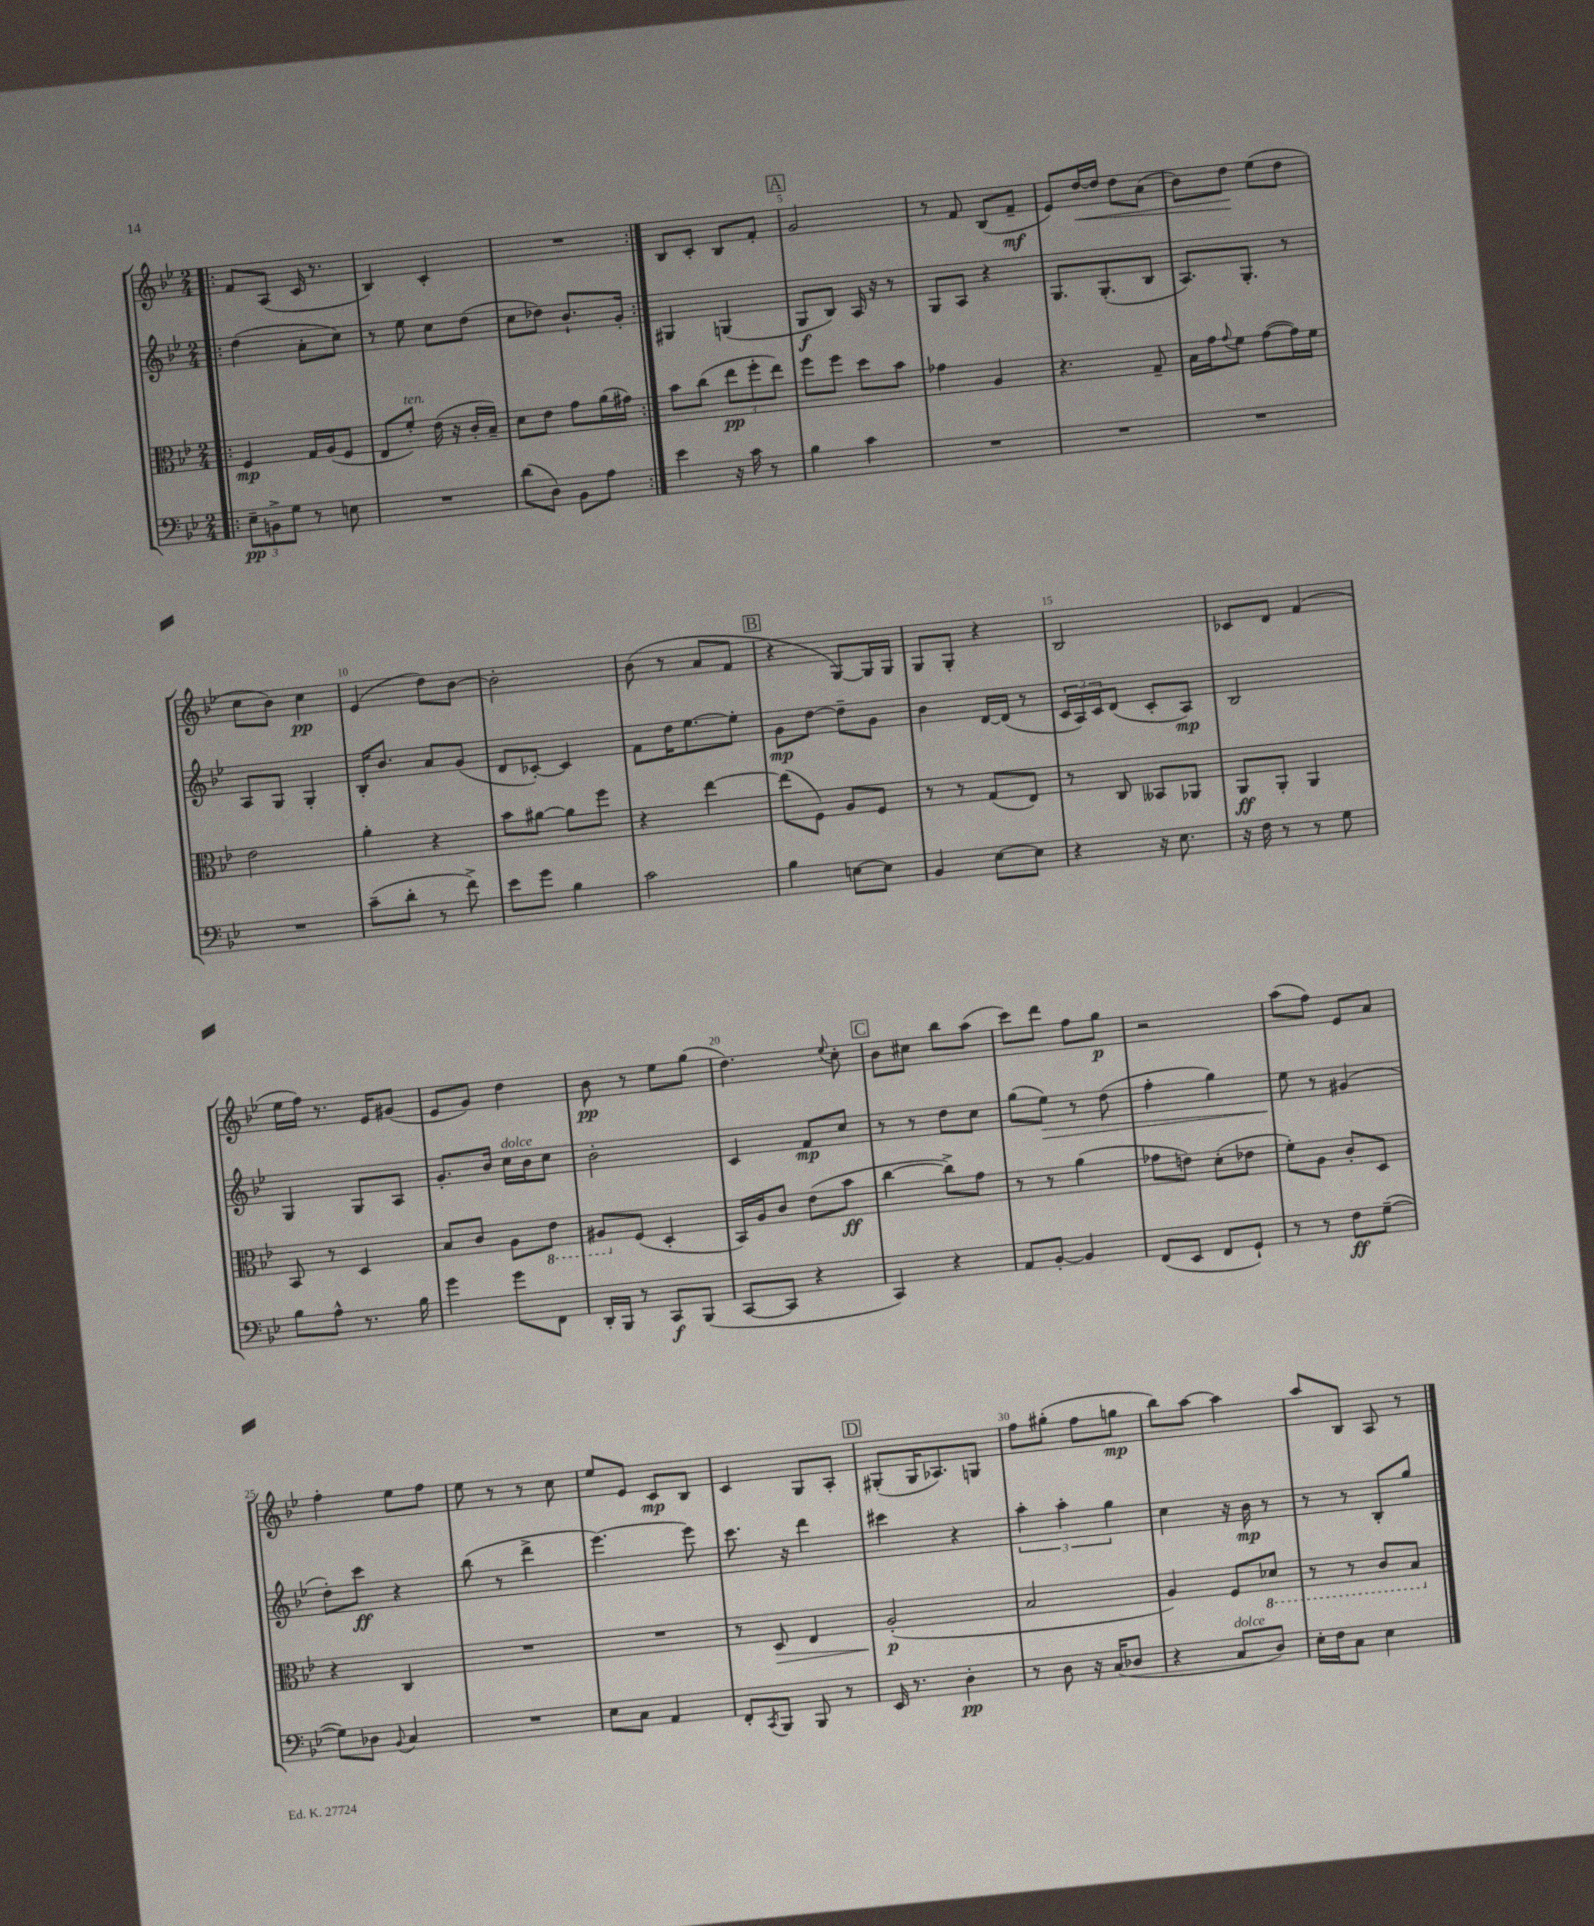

**kern	**dynam	**kern	**dynam	**kern	**dynam	**kern	**dynam
*part4	*part4	*part3	*part3	*part2	*part2	*part1	*part1
*staff4	*staff4	*staff3	*staff3	*staff2	*staff2	*staff1	*staff1
*clefF4	*	*clefC3	*	*clefG2	*	*clefG2	*
*k[b-e-]	*	*k[b-e-]	*	*k[b-e-]	*	*k[b-e-]	*
*M2/4	*	*M2/4	*	*M2/4	*	*M2/4	*
=1!|:	=1!|:	=1!|:	=1!|:	=1!|:	=1!|:	=1!|:	=1!|:
12E-~\L	pp	4F/	mp	(4dd\	.	8f/L	.
12BBn^\	.	.	.	.	.	.	.
.	.	.	.	.	.	(8A/J	.
12G\J	.	.	.	.	.	.	.
8r	.	16G/LL	.	8a'\L	.	16c/	.
.	.	(16A/J	.	.	.	8.r	.
8En\	.	8F/J	.	8cc\J)	.	.	.
=2	=2	=2	=2	=2	=2	=2	=2
2r	.	8E-/L	.	8r	.	4B-/)	.
!	!	!LO:TX:a:i:t=ten.	!	!	!	!	!
.	.	8f'/J)	.	8ee-\	.	.	.
.	.	(16e-\	.	8cc\L	.	4c'/	.
.	.	16r	.	.	.	.	.
.	.	16c'/LL	.	(8dd\J	.	.	.
.	.	16B-~/JJ)	.	.	.	.	.
=3	=3	=3	=3	=3	=3	=3	=3
(8d\L	.	8d\L	.	8cc\L	.	2r	.
8D\J)	.	8e-\J	.	8dd-X\J)	.	.	.
8BB-\L	.	8g\L	.	8.b-`/L	.	.	.
8A\J	.	(16a\L	.	.	.	.	.
.	.	16g#X\JJ)	.	16g'/Jk	.	.	.
=4:|!	=4:|!	=4:|!	=4:|!	=4:|!	=4:|!	=4:|!	=4:|!
4e-\	.	8b-\L	.	4G#X/	.	8B-/L	.
.	.	(8cc\J	.	.	.	8c'/J	.
16r	.	12ee-\L	pp	(4Gn/	.	8B-/L	.
16c\	.	.	.	.	.	.	.
.	.	12ff'\	.	.	.	.	.
8r	.	.	.	.	.	8f'/J	.
.	.	12ee-\J)	.	.	.	.	.
!!LO:REH:place=s1:t=A
=5	=5	=5	=5	=5	=5	=5	=5
4B-\	.	8ff\L	.	8G/L	f	2g/	.
.	.	8ff\J	.	8B-/J)	.	.	.
4c\	.	8dd\L	.	16A/	.	.	.
.	.	.	.	16r	.	.	.
.	.	8b-\J	.	8r	.	.	.
=6	=6	=6	=6	=6	=6	=6	=6
2r	.	4g-X\	.	8G/L	.	8r	.
.	.	.	.	8A/J	.	8f/	.
.	.	4A/	.	4r	.	(8B-/L	.
.	.	.	.	.	.	8f~/J	mf
=7	=7	=7	=7	=7	=7	=7	=7
2r	.	4.r	.	8.G/L	.	8e-/L)	.
!	!	!	!	!	!	!	!LO:HP:b
.	.	.	.	.	.	[16dd/L	<
.	.	.	.	(8.G'/	.	16dd/JJ]	.
.	.	.	.	.	.	8dd\L	.
.	.	8G~/	.	8B-/J	.	(8a\J	.
=8	=8	=8	=8	=8	=8	=8	=8
2r	.	16B-\LL	.	8.A/L)	.	8b-\L)	.
.	.	16g\J	.	.	.	.	.
.	.	8qqg/	.	.	.	.	.
.	.	8f\J	.	.	.	8dd\J	.
.	.	.	.	8.G'/J	.	.	.
.	.	([8g\L	.	.	.	(8ee-\L	[
.	.	16g\L])	.	8r	.	8dd\J	.
.	.	16f\JJ	.	.	.	.	.
!!LO:LB:g=z
=9	=9	=9	=9	=9	=9	=9	=9
2r	.	2e-\	.	8A/L	.	8cc\L	.
.	.	.	.	8G/J	.	8b-\J)	.
.	.	.	.	4G'/	.	4cc\	pp
=10	=10	=10	=10	=10	=10	=10	=10
(8c~\L	.	4a'\	.	16B-'/KL	.	(4e-/	.
.	.	.	.	8.b-/J	.	.	.
8d'\J	.	.	.	.	.	.	.
8r	.	4r	.	8a/L	.	8dd\L)	.
8f^\)	.	.	.	(8g/J	.	[8b-\J	.
=11	=11	=11	=11	=11	=11	=11	=11
8e-\L	.	8b-\L	.	8d/L	.	2b-'\]	.
8g\J	.	[8a#X\J	.	[8c-X'/J)	.	.	.
4B-\	.	8a#\L]	.	4c-/]	.	.	.
.	.	8ff\J	.	.	.	.	.
=12	=12	=12	=12	=12	=12	=12	=12
2c\	.	4r	.	8f\L	.	(8b-\	.
.	.	.	.	16dd\K	.	8r	.
.	.	.	.	[8.ee-\	.	.	.
.	.	[4ee-\	.	.	.	8a/L	.
.	.	.	.	8ee-'\J]	.	8f/J	.
!!LO:REH:place=s1:t=B
=13	=13	=13	=13	=13	=13	=13	=13
4B-\	.	(8ee-\L]	.	8g\L	mp	4r	.
.	.	8F\J)	.	[8dd\J	.	.	.
[8En\L	.	8A/L	.	8dd~\L]	.	[8G/L)	.
8E\J]	.	8F/J	.	8g\J	.	16G/L]	.
.	.	.	.	.	.	16G/JJ	.
=14	=14	=14	=14	=14	=14	=14	=14
4BB-/	.	8r	.	4b-\	.	8G/L	.
.	.	8r	.	.	.	8G'/J	.
[8E-\L	.	(8G/L	.	[16d/LL	.	4r	.
.	.	.	.	(16d/JJ]	.	.	.
8E-\J]	.	8E-/J)	.	8r	.	.	.
=15	=15	=15	=15	=15	=15	=15	=15
4r	.	8r	.	24c/LL	.	2B-/	.
.	.	.	.	24A/)	.	.	.
.	.	.	.	24c/J	.	.	.
.	.	8C/	.	(8d/J	.	.	.
16r	.	8BB--X/L	.	8c'/L	.	.	.
8.E-\	.	.	.	.	.	.	.
.	.	8AA-X/J	.	8A/J)	mp	.	.
=16	=16	=16	=16	=16	=16	=16	=16
16r	.	8AA/L	ff	2B-/	.	8c-X/L	.
16F\	.	.	.	.	.	.	.
8r	.	8AA'/J	.	.	.	8d/J	.
8r	.	4AA/	.	.	.	(4f/	.
8G\	.	.	.	.	.	.	.
!!LO:LB:g=z
=17	=17	=17	=17	=17	=17	=17	=17
8B-\L	.	8BB-/	.	4G/	.	16ee-\LL	.
.	.	.	.	.	.	16ff\JJ)	.
8A^^\J	.	8r	.	.	.	8.r	.
8.r	.	4D/	.	8G/L	.	.	.
.	.	.	.	.	.	16e-/KL	.
.	.	.	.	8A/J	.	(8g#X/J	.
16B-\	.	.	.	.	.	.	.
=18	=18	=18	=18	=18	=18	=18	=18
4g\	.	8B-/L	.	8.g'/L	.	8e-/L	.
.	.	8c/J	.	.	.	8g/J)	.
.	.	.	.	16b-/Jk	.	.	.
!	!	!	!	!LO:TX:a:i:t=dolce	!	!	!
8g\L	.	8A\L	.	16cc\LL	.	4dd\	.
.	.	.	.	16b-\J	.	.	.
*	*	*8ba	*	*	*	*	*
8FF\J	.	8E-\J	.	8cc\J	.	.	.
=19	=19	=19	=19	=19	=19	=19	=19
16DD'/LL	.	8AA#X/L	.	2b-'\	.	8b-\	pp
16BBB-/JJ	.	.	.	.	.	.	.
*	*	*X8ba	*	*	*	*	*
8r	.	(8F/J	.	.	.	8r	.
8CC/L	f	4D'/	.	.	.	8ee-\L	.
(8BBB-/J	.	.	.	.	.	(8gg\J	.
=20	=20	=20	=20	=20	=20	=20	=20
[8CC/L	.	16BB-/LL)	.	4c/	.	4.dd\)	.
.	.	16A/J	.	.	.	.	.
8CC/J]	.	8c/J	.	.	.	.	.
4r	.	(8e-\L	.	8f/L	mp	.	.
.	.	.	.	.	.	8qqee-/	.
.	.	8b-\J	ff	8cc/J	.	8cc'\	.
!!LO:REH:place=s1:t=C
=21	=21	=21	=21	=21	=21	=21	=21
4CC/)	.	[4cc\	.	8r	.	8b-\L	.
.	.	.	.	8r	.	8cc#X\J	.
4r	.	8cc^\L])	.	8dd\L	.	8bb-\L	.
.	.	8g\J	.	8cc\J	.	(8aa\J	.
=22	=22	=22	=22	=22	=22	=22	=22
8AA/L	.	8r	.	(8gg\L	.	8ccc\L)	.
!	!	!	!	!	!LO:HP:b	!	!
[8BB-'/J	.	8r	.	8ee-\J)	>	8ddd\J	.
4BB-/]	.	(4a\	.	8r	.	8ff\L	.
.	.	.	.	(8dd\	.	8gg\J	p
=23	=23	=23	=23	=23	=23	=23	=23
(8FF/L	.	8g-X\L	.	4ff'\	.	2r	.
8EE-/J	.	8en\J)	.	.	.	.	.
8FF/L	.	(8d'\L	.	4gg\)	.	.	.
8GG`/J)	.	8e-X\J	.	.	.	.	.
=24	=24	=24	=24	=24	=24	=24	=24
8r	.	8f'\L)	.	8ee-\	.	(8aa\L	.
8r	.	8A\J	.	8r	]	8ff\J)	.
8F\L	ff	8c'/L	.	(4g#X/	.	8e-/L	.
([8G~\J	.	8D/J	.	.	.	8a/J	.
!!LO:LB:g=z
=25	=25	=25	=25	=25	=25	=25	=25
8G\L])	.	4r	.	8dd'\L)	.	4ff'\	.
8D-X\J	.	.	.	8ccc\J	ff	.	.
8qqBB-/	.	.	.	.	.	.	.
4C/	.	4C/	.	4r	.	8ee-\L	.
.	.	.	.	.	.	8ff\J	.
=26	=26	=26	=26	=26	=26	=26	=26
2r	.	2r	.	(8bb-\	.	8ee-\	.
.	.	.	.	8r	.	8r	.
.	.	.	.	4ddd^\	.	8r	.
.	.	.	.	.	.	8cc\	.
=27	=27	=27	=27	=27	=27	=27	=27
8E-\L	.	2r	.	[4.eee-\)	.	8ee-/L	.
8C\J	.	.	.	.	.	8e-/J	.
4AA/	.	.	.	.	.	8c/L	mp
.	.	.	.	8eee-\]	.	8B-/J	.
=28	=28	=28	=28	=28	=28	=28	=28
8FF'/L	.	8r	.	8.ccc\	.	4c/	.
8qCC/	.	.	.	.	.	.	.
!	!	!	!LO:HP:b	!	!	!	!
8BBB-/J	.	8D/	>	.	.	.	.
.	.	.	.	16r	.	.	.
8BBB-/	.	4E-/	.	4ddd\	.	8G/L	.
8r	.	.	.	.	.	8A'/J	.
!!LO:REH:place=s1:t=D
=29	=29	=29	=29	=29	=29	=29	=29
16EE-/	.	(2A'/	p	4ccc#X\	.	(8G#X'/L	.
8.r	.	.	.	.	.	.	.
.	.	.	.	.	.	16G#/K	.
.	.	.	.	.	.	8.A-X/)	.
4D'\	pp	.	.	4r	.	.	.
.	.	.	.	.	.	8Gn/J	.
.	.	.	]	.	.	.	.
=30	=30	=30	=30	=30	=30	=30	=30
8r	.	2B-/	.	6aa'\	.	8ff\L	.
8D\	.	.	.	.	.	(8gg#X'\J	.
.	.	.	.	6aa'\	.	.	.
16r	.	.	.	.	.	8ff\L	.
(16C/KL	.	.	.	.	.	.	.
.	.	.	.	6gg\	.	.	.
8D-X/J	.	.	.	.	.	8ggn\J	mp
=31	=31	=31	=31	=31	=31	=31	=31
4r	.	4A/)	.	4cc\	.	8bb-\L)	.
.	.	.	.	.	.	[8aa\J	.
!LO:TX:a:i:t=dolce	!	!	!	!	!	!	!
8C/L	.	8F/L	.	16r	.	4aa\]	.
.	.	.	.	16b-\	mp	.	.
*	*	*8ba	*	*	*	*	*
8D/J)	.	8D-X/J	.	8r	.	.	.
=32	=32	=32	=32	=32	=32	=32	=32
16E-'\LL	.	8r	.	8r	.	8aa/L	.
16F\J	.	.	.	.	.	.	.
8C\J	.	8r	.	8r	.	8B-/J	.
4E-\	.	8C/L	.	8B-'/L	.	8A/	.
.	.	8BB-/J	.	8gg/J	.	8r	.
*	*	*X8ba	*	*	*	*	*
==	==	==	==	==	==	==	==
*-	*-	*-	*-	*-	*-	*-	*-
